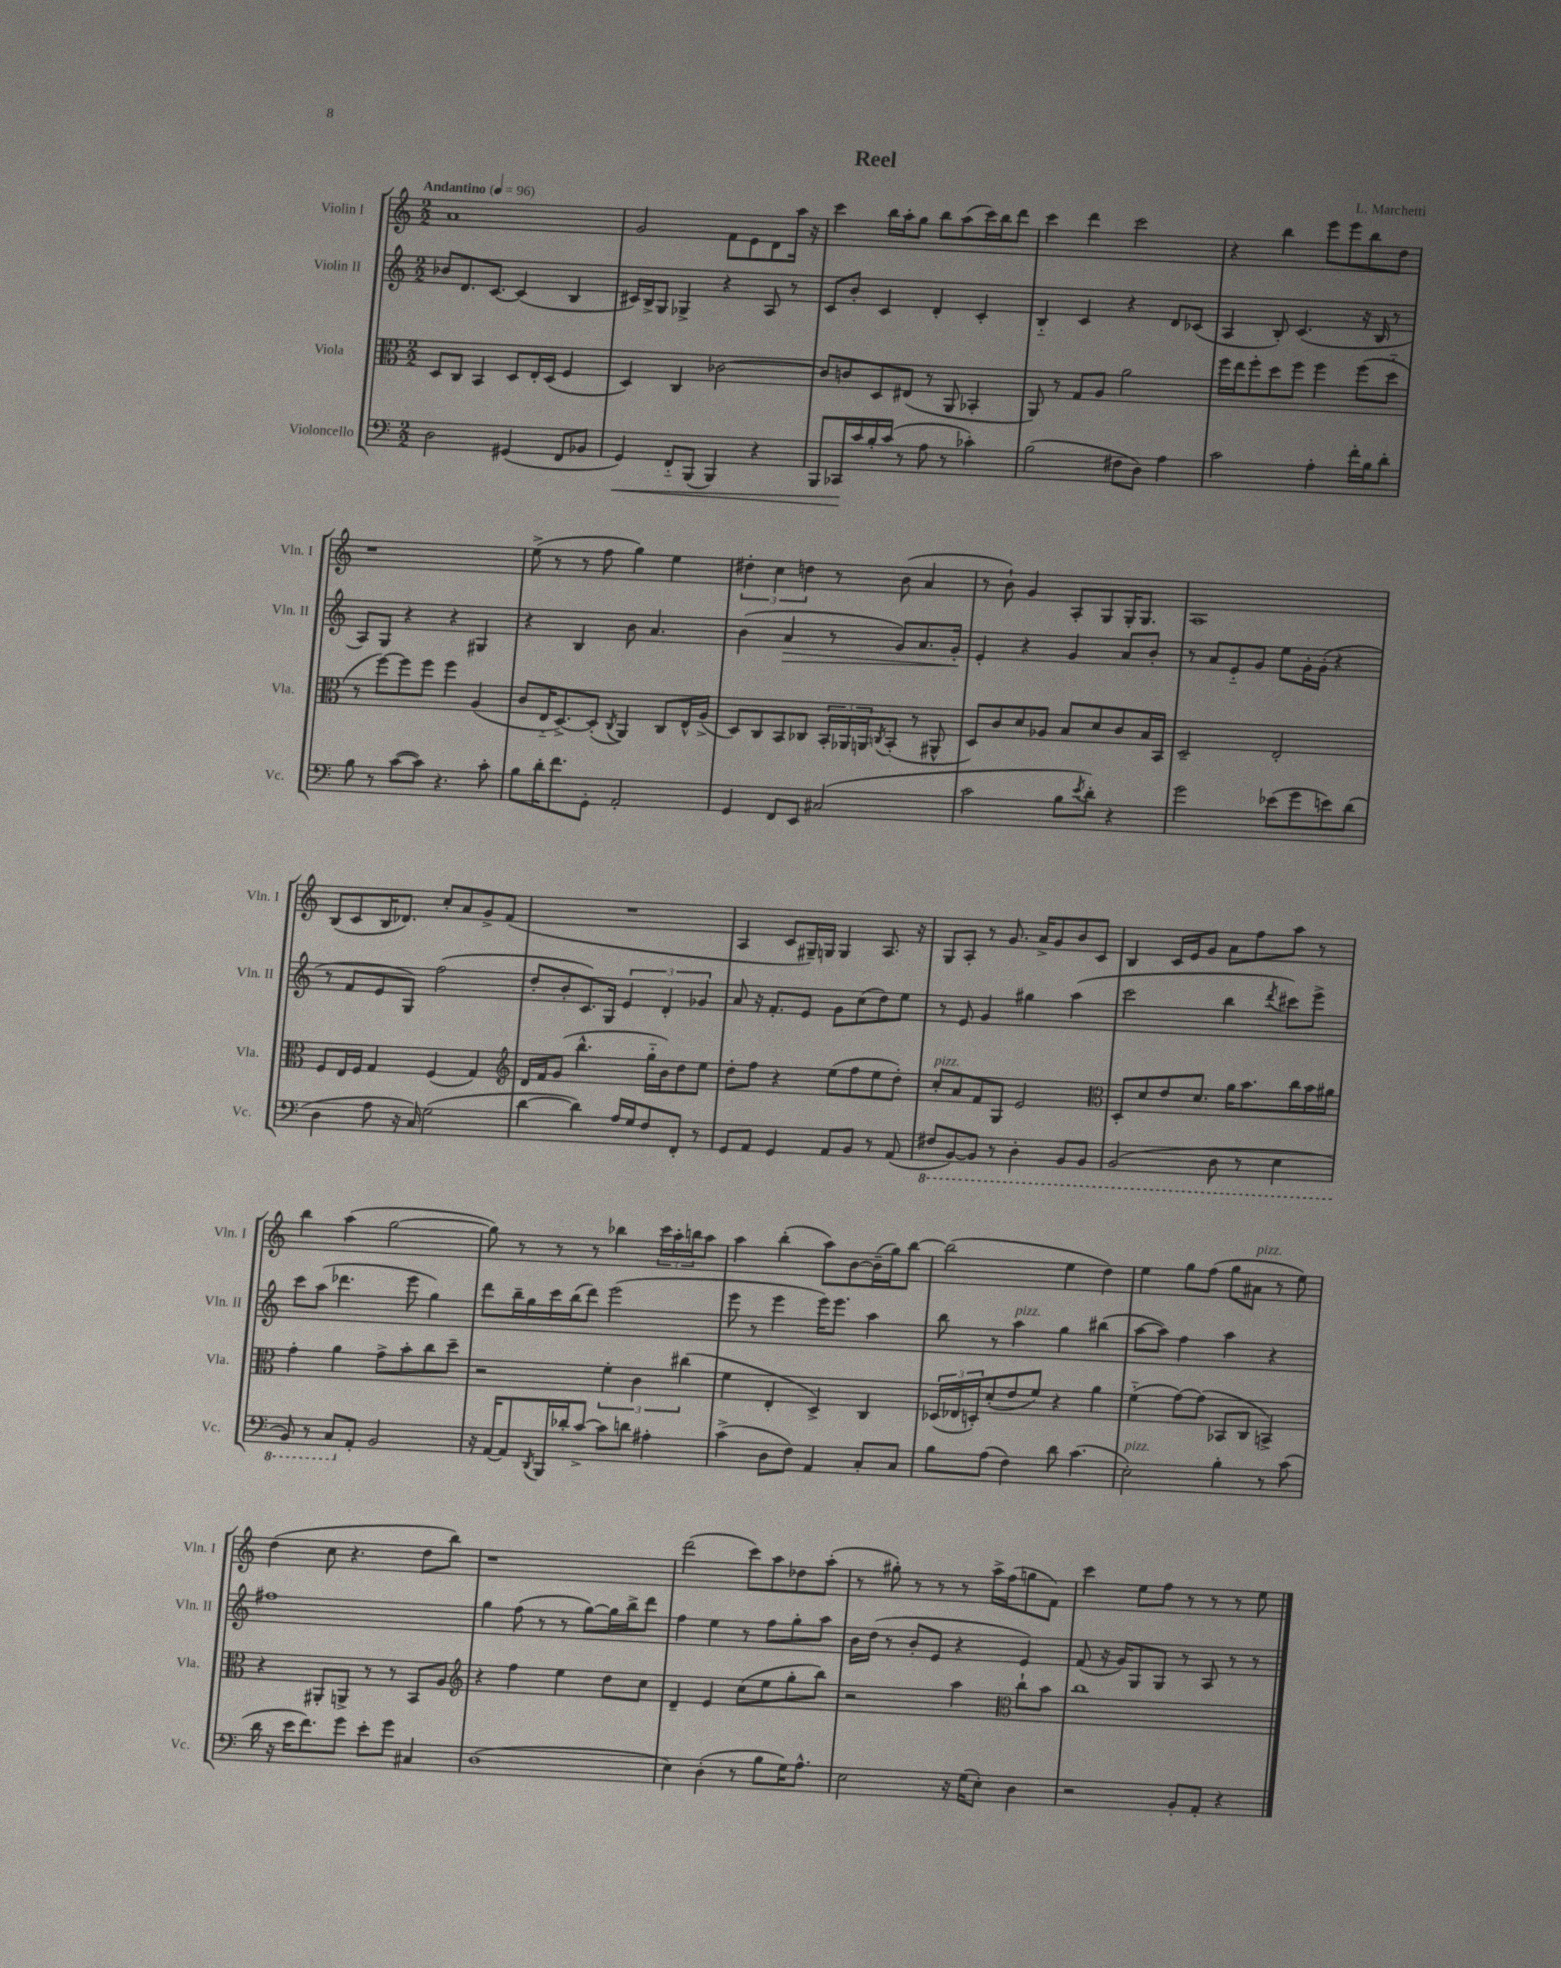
\header { title = "Reel" composer = "L. Marchetti" }
<<
\new StaffGroup <<
\new Staff = "s0" \with { instrumentName = "Violin I" shortInstrumentName = "Vln. I" } {
    \clef treble \key c \major \numericTimeSignature \time 2/2 \tempo "Andantino" 4 = 96
    a'1 |
    g'2 f'8 e'8 d'8 a''16 r16 |
    c'''4 b''16 a''16-. g''8 b''8 a''8( c'''16) b''16 d'''8 |
    c'''4 d'''4 c'''2 |
    r4 b''4 e'''8 e'''8 b''8 d''8 |
    r1 |
    e''8->( r8 r8 f''8 g''4) e''4 |
    \tuplet 3/2 { dis''4-. c''4 d''4 } r8 b'8( a'4 |
    r8 b'8-!) g'4 a8-. g8 g16-. g8. |
    a1 |
    b8( c'8 b16 des'8.) c''8-. a'8 g'8-> f'8( |
    R1 |
    a4 c'8 gis16--) g16 g4 a8. r16 |
    g8 a8-. r8 g'8. a'16-> g'8 b'8 c'8 |
    b4 c'16 e'16 g'8 a'8 f''8 a''8 r8 |
    b''4 a''4( g''2~ |
    g''8) r8 r8 r8 bes''4 \tuplet 3/2 { c'''16 a''16-. b''16 } a''8 |
    a''4 b''4-.( a''8) b'8~ b'16--( g''16) b''8~ |
    b''2( e''4 d''4) |
    e''4 g''8 f''8( g''8 ais'8^\markup { \italic "pizz." } r8 e''8) |
    d''4( c''8 r4. d''8 b''8) |
    r1 |
    d'''2( c'''8) a''8 des''8 a''8-.( |
    r8 gis''8-.) r8 r8 r8 a''16-> f''16( g''8 f'8) |
    c'''4 e''8 f''8 r8 r8 r8 e''8 \bar "|." |
}
\new Staff = "s1" \with { instrumentName = "Violin II" shortInstrumentName = "Vln. II" } {
    \clef treble \key c \major \numericTimeSignature \time 2/2
    bes'8 d'8. c'8.~ c'4( b4 |
    cis'16) b16-> g8 ges4-> r4 a8 r8 |
    c'8 b'8-. c'4 d'4-. c'4-. |
    b4-_ c'4 r4 d'8 ces'8( |
    a4 b8-.) c'4.( r16 b16 r8 |
    a8) g8 r4 r4 gis4 |
    r4 b4 b'8 a'4. |
    b'4( a'4\> r8 g'8) a'8. g'16-.\! |
    e'4-. r4 g'4 a'8 b'8-. |
    r8 a'8 e'8-_ g'8 e''8 g'16-. g'16-.( r4 |
    r8 f'8 e'8 g8) f''2( |
    d''8-. b'8-. c'8.) g16 \tuplet 3/2 { e'4 d'4-. ges'4 } |
    a'8 r16 f'8.-. e'8 g'8 c''8( d''8) e''8 |
    r8 e'8 g'4 gis''4 a''4( |
    c'''2 b''4 \acciaccatura { d'''8 } cis'''8) e'''8-> |
    c'''8 a''8( des'''4. e'''8 g''4) |
    d'''8 b''16-- g''16 c'''16 b''16( d'''8) e'''2( |
    e'''8 r8 e'''4 e'''16) e'''8. a''4 |
    b''8 r8 a''4^\markup { \italic "pizz." } g''4 bis''4( |
    a''8~ a''8) f''4 a''4 r4 |
    fis''1 |
    g''4 f''8( r8 r8 g''8~) g''16 b''16-> d'''8 |
    f''4 e''4 r8 f''8 g''8-. a''8 |
    b'16 d''16( r8 b'8-. e'8 r4 e'4) |
    f'8( r16 g'16) g8 g8 r8 a8 r8 r8 \bar "|." |
}
\new Staff = "s2" \with { instrumentName = "Viola" shortInstrumentName = "Vla." } {
    \clef alto \key c \major \numericTimeSignature \time 2/2
    d8 c8 b,4 d8 e16-. d16( f4 |
    d4) c4 ces'2~ |
    ces'8 c'8 d8 eis8( r8 a,8 bes,4-. |
    a,8) r8 g8 a8 a'2 |
    f''16 e''16 f''8-. d''8 f''8 f''4 f''8( d''8-_ |
    r8 f''8~) f''8 f''8 f''4 a4( |
    c'8 e16-_ d8.~->) d8-.( \acciaccatura { c8 } a,4) c8 e16-^ a16->( |
    d8) c8 b,8 ces8 \tuplet 3/2 { b,16-. aes,16 a,16 } \acciaccatura { c8 } b,8-.( r8 ais,8-^ |
    d8) c'8 d'8 aes8 b8 d'8 c'8 b16 b,16 |
    d2-- e2-. |
    f8 e16 f16 g4 f4( g4) |
    \clef treble d'16 f'16 g'8( b''4.-^ g''16-_ b'16) d''8 e''8 |
    d''8-. f''8 r4 e''8( f''8 e''8 d''8-.) |
    c''8-.^\markup { \italic "pizz." } a'8 f'8 g8 e'2 |
    \clef alto d8-. d'8 e'8 d'8. a'16 b'8. c''16 b'16 ais'16 |
    g'4-. a'4 g'8-> b'8-. c''8 d''8-- |
    r2 \tuplet 3/2 { f'4-. c'4 cis''4( } |
    f'4 e4-. d4->) c4 |
    \tuplet 3/2 { des16( ees16 d16-.) } d'8-.( e'8 f'8) r4 a'4 |
    f'4-_( g'8~) g'8( bes,8 c8 b,4->) |
    r4 ais,8-. a,8-> r8 r8 b,8 a8 |
    \clef treble r4 f''4 e''4 d''8 c''8 |
    d'4-- e'4 c''8( e''8 g''8-. b''8) |
    r2 a''4 \clef alto c''8-! b'8 |
    c''1 \bar "|." |
}
\new Staff = "s3" \with { instrumentName = "Violoncello" shortInstrumentName = "Vc." } {
    \clef bass \key c \major \numericTimeSignature \time 2/2
    d2 gis,4( f,8 bes,8 |
    g,4\<) f,8-_ b,,8( b,,4) r4 |
    b,,8 ces,16\! c'16 b16-. c'16( r8 a8 r8 ces'4-.) |
    b2( fis8 d8) a4 |
    c'2 a4-. f'16-. b16 d'8-. |
    b8 r8 c'8~( c'8) r4. c'8-. |
    b8 d'16-. f'8. g,8-. a,2-. |
    g,4 f,8 e,8 cis2( |
    c'2 b8 \acciaccatura { e'8 } d'8-.) r4 |
    g'2 ees'8( g'8 e'8) d'8( |
    d4 a8 r16 c16) g2( |
    d'4~ d'4) a16 g16 f8 f,8-. r8 |
    g,8 a,8 g,4 a,8 b,8 r8 a,8( |
    \ottava #-1 fis,8 b,,8~) b,,8 r8 d,4-. b,,8 b,,8 |
    b,,2( d,8 r8 e,4 |
    b,,8) r8 c,8 \ottava #0 a,8-. b,2 |
    r16 a,16~ a,8 \acciaccatura { d,8 } b,,16 des'16-. c'8~-> c'8 d'8 ais4-. |
    c'4->( d8 f8) a,4 c8-. c8 |
    b8 a8( f4) d'8 c'4.( |
    e2-.^\markup { \italic "pizz." }) b4-. r8 c'8( |
    d'16 r16 e'16 f'8.) g'8 e'8-. g'8 cis4 |
    d1( |
    e4) d4-.( r8 b8 g16) a8.-^ |
    e2 r16 g16( e8-.) d4 |
    r2 b,8-. a,8-. r4 \bar "|." |
}
>>
>>
\layout { \context { \Score \remove "Bar_number_engraver" } }
